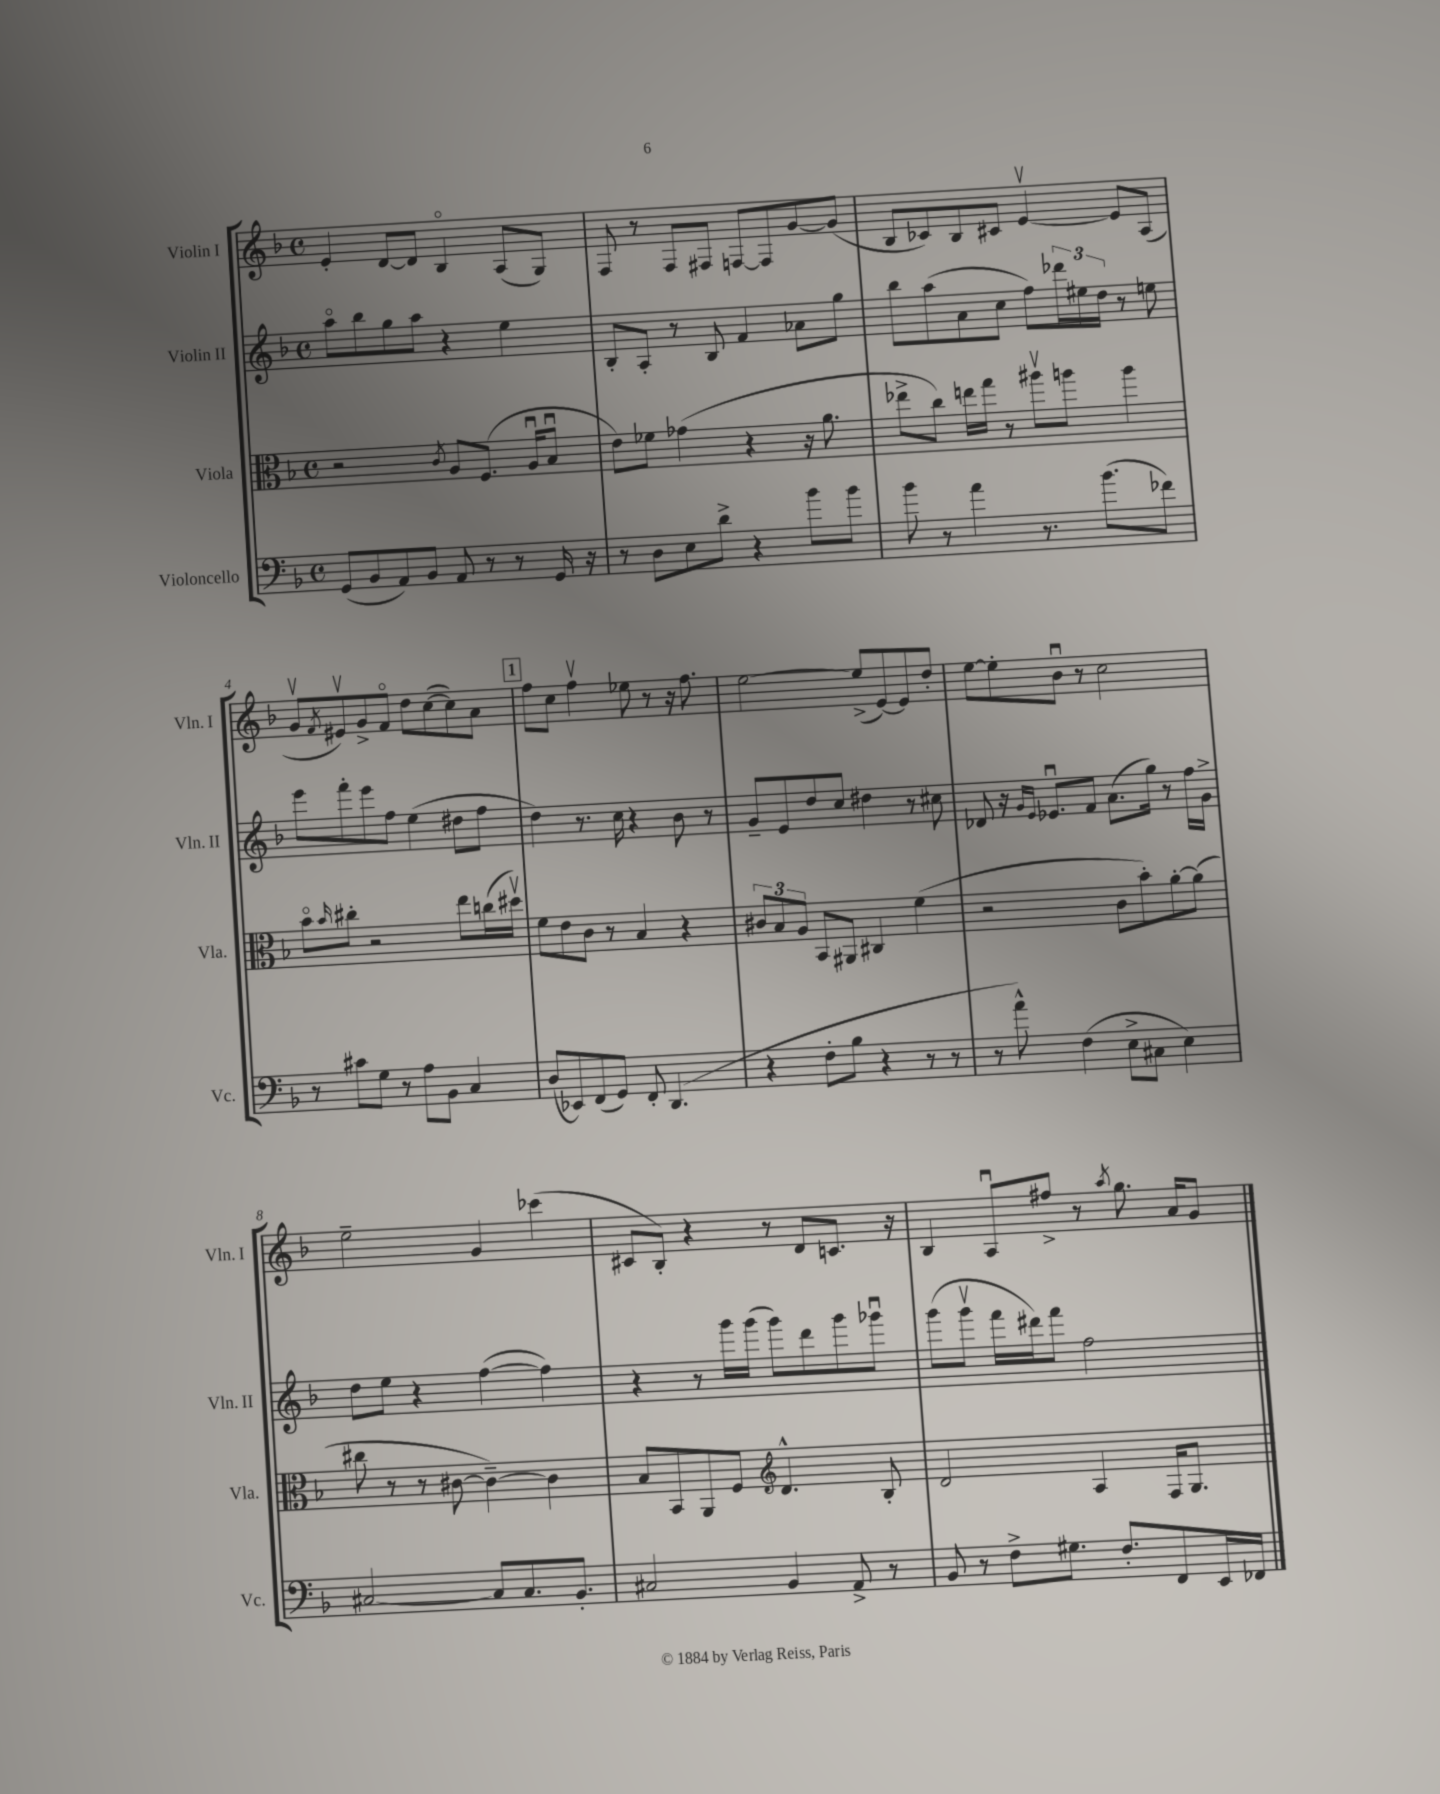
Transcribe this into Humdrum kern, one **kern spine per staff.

**kern	**kern	**kern	**kern
*part4	*part3	*part2	*part1
*staff4	*staff3	*staff2	*staff1
*I"Violoncello	*I"Viola	*I"Violin II	*I"Violin I
*I'Vc.	*I'Vla.	*I'Vln. II	*I'Vln. I
*clefF4	*clefC3	*clefG2	*clefG2
*k[b-]	*k[b-]	*k[b-]	*k[b-]
*M4/4	*M4/4	*M4/4	*M4/4
*met(c)	*met(c)	*met(c)	*met(c)
=1	=1	=1	=1
(8GG/L	2r	8aa\L	4e'/
8BB-/	.	8bb-\	.
8AA/)	.	8gg\	[8d/L
8BB-/J	.	8aa\J	8d/J]
.	8qc/	.	.
8AA/	8A/L	4r	4B-/
8r	(8.F/J	.	.
8r	.	4ee\	(8A/L
.	16Au/KL	.	.
16GG/	8B-u/J	.	8G/J)
16r	.	.	.
=2	=2	=2	=2
8r	8e\L)	8B-'/L	8F/
8D\L	8f-X\J	8A'/J	8r
8E\	(4g-X\	8r	8F/L
8d^\J	.	8B-/	8F#X/J
4r	4r	4f/	[8Fn/L
.	.	.	8F/]
8b-\L	16r	8a-X\L	[8g/
.	8.a\	.	.
8b-\J	.	8gg\J	(8g/J]
=3	=3	=3	=3
8b-\	8ee-X^\L	8bb-\L	8B-/L
8r	8cc\J)	(8aa\	8c-X/)
4a\	16een\LL	8a\	8B-/
.	16gg\JJ	.	.
.	8r	8cc\J	8c#X/J
8.r	8aa#Xv\L	8ff\L)	[4ev/
.	8aan\J	24ddd-X\L	.
.	.	24ee#X\	.
(8.b-\L	.	.	.
.	.	24dd\JJ	.
.	4aa\	8r	8e/L]
8f-X\J)	.	8een\	(8A/J
!!LO:LB:g=z
=4	=4	=4	=4
8r	8b-\L	8eee\L	8gv/L
.	16qqb-/	.	8qf/
8c#X\L	8cc#X'\J	8fff'\	8e#Xv/)
8G\J	2r	8eee\	8g^/
8r	.	8ff\J	8f/J
8A\L	.	(4ee\	8dd\L
8BB-\J	.	.	([8cc\
4C/	8ee\L	8dd#X\L	8cc\])
.	(16ccn\L	8ff\J	8a\J
.	16dd#Xv\JJ)	.	.
!!LO:REH:place=s1:t=1
=5	=5	=5	=5
(8D/L	8f\L	4dd\)	8ff\L
8EE-X/)	8e\	.	8cc\J
(8FF/	8c\J	8.r	4ffv\
8GG/J)	8r	.	.
.	.	16cc\	.
8FF'/	4B-/	4r	8ee-X\
(4.DD/	.	.	8r
.	4r	8b-\	16r
.	.	.	8.ff\
.	.	8r	.
=6	=6	=6	=6
4r	12c#X/L	8g~/L	[2ee\
.	12B-/	.	.
.	.	8e/	.
.	12A/J	.	.
8F'\L	8BB-/L	8dd/	.
8B-\J	8AA#X/J	8cc/J	.
4r	4C#X/	4dd#X\	(8ee^/L]
.	.	.	[8e/)
8r	(4f\	8r	8e/]
8r	.	8cc#X\	8dd'/J
=7	=7	=7	=7
8r	2r	8d-X/	[8ee\L
8a^^\)	.	16r	8ee'\]
.	.	16qqg/LL	.
.	.	16qqe/JJ	.
.	.	8.e-Xu/L	.
(4F\	.	.	8b-u\J
.	.	8f/J	8r
8E^\L	8c\L	(8.a\L	2cc\
8C#X\J	8b-'\)	.	.
.	.	16gg\Jk)	.
4E\)	[8a'\	8r	.
.	(8a\J]	16ff\LL	.
.	.	16g^\JJ	.
!!LO:LB:g=z
=8	=8	=8	=8
[2C#X/	8cc#X\	8dd\L	2ee~\
.	8r	8ee\J	.
.	8r	4r	.
.	[8c#X\	.	.
8C#/L]	4c#~\_)	([4ff\	4g/
8.C#/	.	.	.
.	4c#\]	4ff\])	(4ccc-X\
8.BB-'/J	.	.	.
=9	=9	=9	=9
2C#X/	8B-/L	4r	8c#X/L
.	8BB-/	.	8B-'/J)
.	8AA/	8r	4r
.	8F/J	16ggg\LL	.
.	.	(16ggg\JJ	.
*	*clefG2	*	*
4BB-/	4.d^^/	8ggg\L)	8r
.	.	8ddd\	8d/L
8AA^/	.	8ggg\	8.cn/J
8r	8B-'/	8ggg-Xu\J	.
.	.	.	16r
=10	=10	=10	=10
8BB-/	2d/	(8ggg\L	4B-/
8r	.	8gggv\J	.
8F^\L	.	16fff\LL	8Au/L
.	.	16ddd#X\J)	.
8.G#X\J	.	8fff\J	8ff#X^/J
.	4A/	2ff\	8r
8.F'/L	.	.	.
.	.	.	8qaa/
.	.	.	8.gg\
8FF/	16F/KL	.	.
.	8.G/J	.	16a/KL
16EE/L	.	.	8g/J
16FF-X/JJ	.	.	.
==	==	==	==
*-	*-	*-	*-
